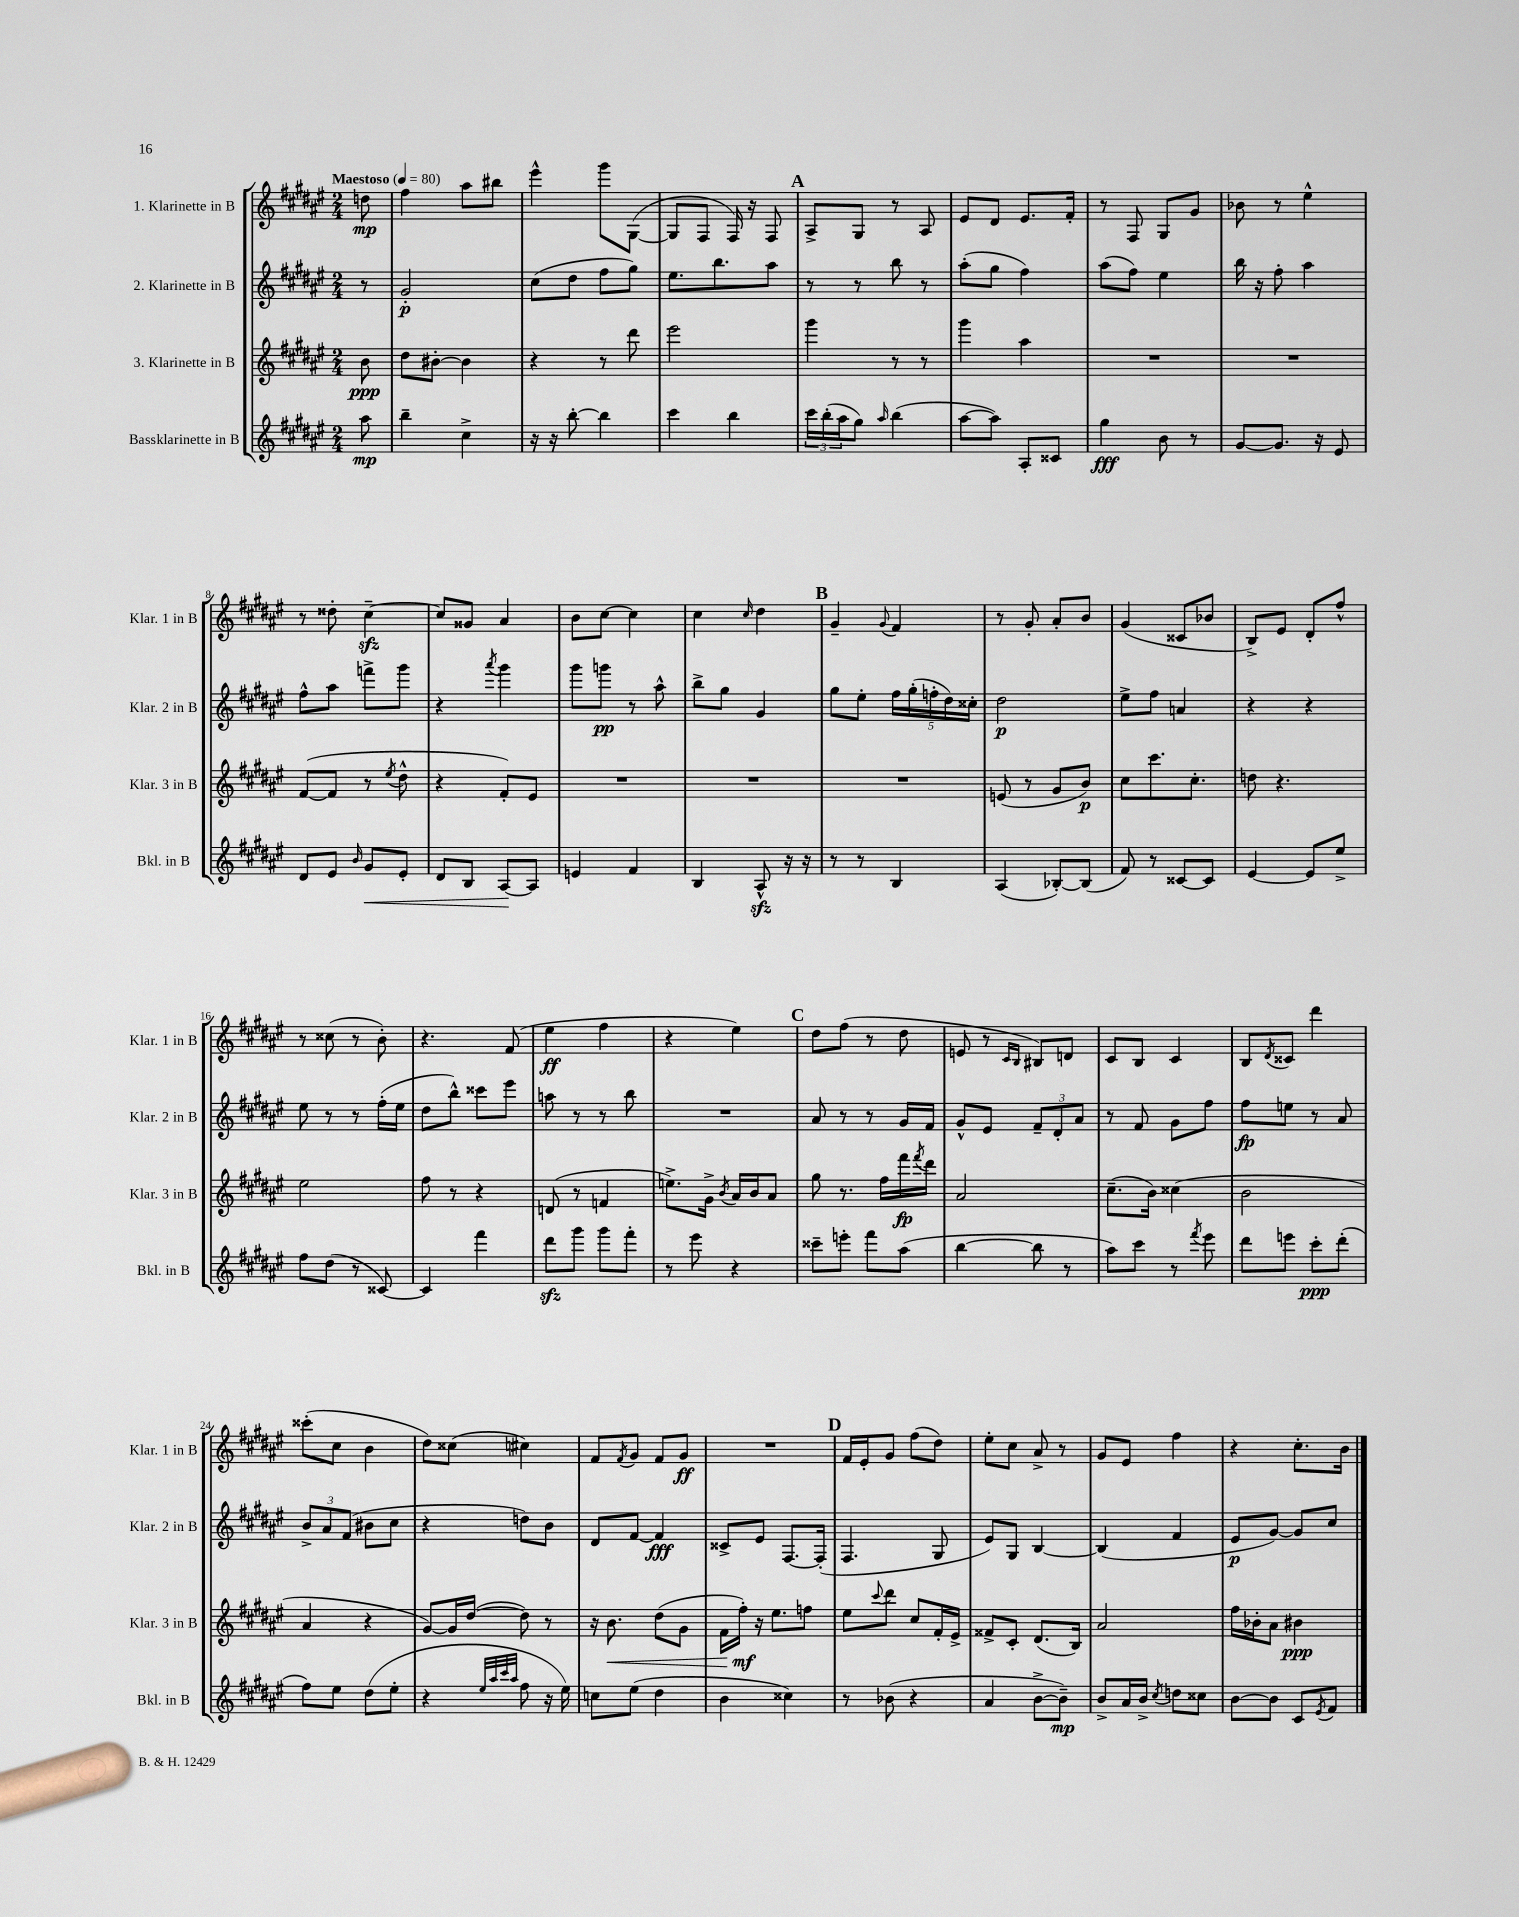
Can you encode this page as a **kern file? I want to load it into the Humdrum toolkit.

**kern	**dynam	**kern	**dynam	**kern	**dynam	**kern	**dynam
*part4	*part4	*part3	*part3	*part2	*part2	*part1	*part1
*staff4	*staff4	*staff3	*staff3	*staff2	*staff2	*staff1	*staff1
*I"Bassklarinette in B	*	*I"3. Klarinette in B	*	*I"2. Klarinette in B	*	*I"1. Klarinette in B	*
*I'Bkl. in B	*	*I'Klar. 3 in B	*	*I'Klar. 2 in B	*	*I'Klar. 1 in B	*
*clefG2	*	*clefG2	*	*clefG2	*	*clefG2	*
*k[f#c#g#d#a#e#]	*	*k[f#c#g#d#a#e#]	*	*k[f#c#g#d#a#e#]	*	*k[f#c#g#d#a#e#]	*
*M2/4	*	*M2/4	*	*M2/4	*	*M2/4	*
*MM80	*	*MM80	*	*MM80	*	*MM80	*
=	=	=	=	=	=	=	=
!	!	!	!	!	!	!LO:TX:a:B:t=Maestoso	!
8aa#\	mp	8b\	ppp	8r	.	8ddn\	mp
=1	=1	=1	=1	=1	=1	=1	=1
4bb~\	.	8dd#\L	.	2g#'/	p	4ff#\	.
.	.	[8b#X'\J	.	.	.	.	.
4cc#^\	.	4b#\]	.	.	.	8aa#\L	.
.	.	.	.	.	.	8bb#X\J	.
=2	=2	=2	=2	=2	=2	=2	=2
16r	.	4r	.	(8cc#\L	.	4eee#^^\	.
16r	.	.	.	.	.	.	.
[8bb'\	.	.	.	8dd#\J	.	.	.
4bb\]	.	8r	.	8ff#\L	.	8ggg#\L	.
.	.	8ddd#\	.	8gg#\J)	.	([8G#\J	.
=3	=3	=3	=3	=3	=3	=3	=3
4ccc#\	.	2eee#\	.	8.ee#\L	.	8G#/L]	.
.	.	.	.	.	.	8F#/J	.
.	.	.	.	8.bb\	.	.	.
4bb\	.	.	.	.	.	16F#/)	.
.	.	.	.	.	.	16r	.
.	.	.	.	8aa#\J	.	8F#/	.
!!LO:REH:place=s1:t=A
=4	=4	=4	=4	=4	=4	=4	=4
24ccc#\LL	.	4ggg#\	.	8r	.	8A#^/L	.
(24bb'\	.	.	.	.	.	.	.
24aa#\J	.	.	.	.	.	.	.
8gg#\J)	.	.	.	8r	.	8G#/J	.
16qqaa#/	.	.	.	.	.	.	.
(4bb\	.	8r	.	8bb\	.	8r	.
.	.	8r	.	8r	.	8A#/	.
=5	=5	=5	=5	=5	=5	=5	=5
[8aa#\L	.	4ggg#\	.	(8aa#'\L	.	8e#/L	.
8aa#\J])	.	.	.	8gg#\J	.	8d#/J	.
8A#'/L	.	4aa#\	.	4ff#\)	.	8.e#/L	.
8c##X/J	.	.	.	.	.	.	.
.	.	.	.	.	.	16f#'/Jk	.
=6	=6	=6	=6	=6	=6	=6	=6
4gg#\	fff	2r	.	(8aa#\L	.	8r	.
.	.	.	.	8ff#\J)	.	8F#/	.
8b\	.	.	.	4ee#\	.	8G#/L	.
8r	.	.	.	.	.	8g#/J	.
=7	=7	=7	=7	=7	=7	=7	=7
[8g#/L	.	2r	.	16bb\	.	8b-X\	.
.	.	.	.	16r	.	.	.
8.g#/J]	.	.	.	8ff#'\	.	8r	.
.	.	.	.	4aa#\	.	4ee#^^\	.
16r	.	.	.	.	.	.	.
8e#/	.	.	.	.	.	.	.
!!LO:LB:g=z
=8	=8	=8	=8	=8	=8	=8	=8
8d#/L	.	([8f#/L	.	8ff#^^\L	.	8r	.
8e#/J	.	8f#/J]	.	8aa#\J	.	8dd##X'\	.
16qqb/	.	.	.	.	.	.	.
!	!LO:HP:b	!	!	!	!	!	!
8g#/L	<	8r	.	8fffn^\L	.	[4cc#zz~\	.
.	.	8qee#/	.	.	.	.	.
8e#'/J	.	8dd#^^\	.	8ggg#\J	.	.	.
=9	=9	=9	=9	=9	=9	=9	=9
8d#/L	.	4r	.	4r	.	8cc#/L]	.
8B/J	.	.	.	.	.	8g##X/J	.
.	.	.	.	8qaaa#/	.	.	.
[8A#/L	.	8f#'/L)	.	4ggg#\	.	4a#/	.
8A#/J]	[	8e#/J	.	.	.	.	.
=10	=10	=10	=10	=10	=10	=10	=10
4en/	.	2r	.	8ggg#\L	.	8b\L	.
.	.	.	.	8gggn\J	pp	[8cc#\J	.
4f#/	.	.	.	8r	.	4cc#\]	.
.	.	.	.	8aa#^^\	.	.	.
=11	=11	=11	=11	=11	=11	=11	=11
4B/	.	2r	.	8bb^\L	.	4cc#\	.
.	.	.	.	8gg#\J	.	.	.
.	.	.	.	.	.	16qqcc#/	.
8A#zz^^/	.	.	.	4g#/	.	4dd#\	.
16r	.	.	.	.	.	.	.
16r	.	.	.	.	.	.	.
!!LO:REH:place=s1:t=B
=12	=12	=12	=12	=12	=12	=12	=12
8r	.	2r	.	8gg#\L	.	4g#~/	.
8r	.	.	.	8ee#'\J	.	.	.
.	.	.	.	.	.	8qqg#/	.
4B/	.	.	.	20ff#\LL	.	4f#/	.
.	.	.	.	(20gg#'\	.	.	.
.	.	.	.	20ffn'\	.	.	.
.	.	.	.	20dd#\)	.	.	.
.	.	.	.	20cc##X'\JJ	.	.	.
=13	=13	=13	=13	=13	=13	=13	=13
(4A#/	.	(8en/	.	2dd#\	p	8r	.
.	.	8r	.	.	.	8g#'/	.
[8B-X'/L)	.	8g#/L	.	.	.	8a#'/L	.
(8B-/J]	.	8b/J)	p	.	.	8b/J	.
=14	=14	=14	=14	=14	=14	=14	=14
8f#/)	.	8cc#\L	.	8ee#^\L	.	(4g#/	.
8r	.	8.ccc#\	.	8ff#\J	.	.	.
[8c##X/L	.	.	.	4an/	.	8c##X/L	.
.	.	8.cc#'\J	.	.	.	.	.
8c##/J]	.	.	.	.	.	8b-X/J	.
=15	=15	=15	=15	=15	=15	=15	=15
[4e#/	.	8ddn\	.	4r	.	8B^/L)	.
.	.	4.r	.	.	.	8e#/J	.
8e#/L]	.	.	.	4r	.	8d#'/L	.
8ee#^/J	.	.	.	.	.	8ff#^^/J	.
!!LO:LB:g=z
=16	=16	=16	=16	=16	=16	=16	=16
8ff#\L	.	2ee#\	.	8ee#\	.	8r	.
(8dd#\J	.	.	.	8r	.	(8cc##X\	.
8r	.	.	.	8r	.	8r	.
[8c##X/)	.	.	.	(16ff#'\LL	.	8b'\)	.
.	.	.	.	16ee#\JJ	.	.	.
=17	=17	=17	=17	=17	=17	=17	=17
4c##/]	.	8ff#\	.	8dd#\L	.	4.r	.
.	.	8r	.	8bb^^\J)	.	.	.
4fff#\	.	4r	.	8ccc##X\L	.	.	.
.	.	.	.	8eee#\J	.	(8f#/	.
=18	=18	=18	=18	=18	=18	=18	=18
8ddd#zz\L	.	(8dn/	.	8aan\	.	4ee#\	ff
8ggg#\J	.	8r	.	8r	.	.	.
8ggg#\L	.	4fn/	.	8r	.	4ff#\	.
8fff#'\J	.	.	.	8bb\	.	.	.
=19	=19	=19	=19	=19	=19	=19	=19
8r	.	8.een^\L)	.	2r	.	4r	.
8eee#\	.	.	.	.	.	.	.
.	.	16g#^\Jk	.	.	.	.	.
.	.	8qb/	.	.	.	.	.
4r	.	16a#/LL	.	.	.	4ee#\)	.
.	.	16b/J	.	.	.	.	.
.	.	8a#/J	.	.	.	.	.
!!LO:REH:place=s1:t=C
=20	=20	=20	=20	=20	=20	=20	=20
8ccc##X~\L	.	8gg#\	.	8a#/	.	8dd#\L	.
8eeen'\J	.	8.r	.	8r	.	(8ff#\J	.
8fff#\L	.	.	.	8r	.	8r	.
.	.	16ff#\LL	.	.	.	.	.
(8aa#\J	.	16fff#\	fp	16g#/LL	.	8dd#\	.
.	.	8qfff#/	.	.	.	.	.
.	.	16ddd#\JJ	.	16f#/JJ	.	.	.
=21	=21	=21	=21	=21	=21	=21	=21
[4bb\	.	2a#/	.	8g#^^/L	.	8en/	.
.	.	.	.	8e#/J	.	8r	.
.	.	.	.	.	.	16qqc#/LL	.
.	.	.	.	.	.	16qqB/JJ	.
8bb\]	.	.	.	12f#~/L	.	8B#X/L)	.
.	.	.	.	12d#'/	.	.	.
8r	.	.	.	.	.	8dn/J	.
.	.	.	.	12a#/J	.	.	.
=22	=22	=22	=22	=22	=22	=22	=22
8aa#\L)	.	(8.cc#~\L	.	8r	.	8c#/L	.
8ccc#\J	.	.	.	8f#/	.	8B/J	.
.	.	16b\Jk)	.	.	.	.	.
8r	.	(4cc##X\	.	8g#\L	.	4c#/	.
8qfff#/	.	.	.	.	.	.	.
8eee#\	.	.	.	8ff#\J	.	.	.
=23	=23	=23	=23	=23	=23	=23	=23
8ddd#\L	.	2b\	.	8ff#\L	fp	8B/L	.
.	.	.	.	.	.	8qd#/	.
8eeen\J	.	.	.	8een\J	.	8c##X/J	.
8ccc#'\L	ppp	.	.	8r	.	4ddd#\	.
(8ddd#'\J	.	.	.	8a#/	.	.	.
!!LO:LB:g=z
=24	=24	=24	=24	=24	=24	=24	=24
8ff#\L)	.	4a#/	.	12b^/L	.	(8ccc##X'\L	.
.	.	.	.	12a#/	.	.	.
8ee#\J	.	.	.	.	.	8cc#\J	.
.	.	.	.	(12f#/J	.	.	.
(8dd#\L	.	4r	.	8b#X\L	.	4b\	.
8ee#'\J	.	.	.	8cc#\J	.	.	.
=25	=25	=25	=25	=25	=25	=25	=25
4r	.	[8g#/L)	.	4r	.	8dd#\L)	.
.	.	16g#/L]	.	.	.	(8cc##X\J	.
.	.	([16dd#/JJ	.	.	.	.	.
32qqee#/LLL	.	.	.	.	.	.	.
32qqaa#/	.	.	.	.	.	.	.
32qqccc#/	.	.	.	.	.	.	.
32qqaa#/JJJ	.	.	.	.	.	.	.
8ff#\	.	8dd#\])	.	8ddn\L)	.	4cc#X\)	.
16r	.	8r	.	8b\J	.	.	.
16ee#\)	.	.	.	.	.	.	.
=26	=26	=26	=26	=26	=26	=26	=26
8ccn\L	.	16r	.	8d#/L	.	8f#/L	.
!	!	!	!LO:HP:b	!	!	!	!
.	.	8.b\	<	.	.	.	.
.	.	.	.	.	.	8qf#/	.
(8ee#\J	.	.	.	[8f#/J	.	8g#/J	.
4dd#\	.	(8dd#\L	.	4f#/]	fff	8f#/L	.
.	.	8g#\J	.	.	.	8g#/J	ff
=27	=27	=27	=27	=27	=27	=27	=27
4b\	.	16f#\LL	.	8c##X^/L	.	2r	.
.	.	16ff#'\JJ)	mf	.	.	.	.
.	.	16r	[	8e#/J	.	.	.
.	.	8.ee#\L	.	.	.	.	.
4cc##X\)	.	.	.	[8.F#/L	.	.	.
.	.	8ffn\J	.	.	.	.	.
.	.	.	.	(16F#'/Jk]	.	.	.
!!LO:REH:place=s1:t=D
=28	=28	=28	=28	=28	=28	=28	=28
8r	.	8ee#\L	.	4.F#/	.	16f#/LL	.
.	.	.	.	.	.	16e#'/J	.
.	.	8qqccc#/	.	.	.	.	.
(8b-X\	.	8ddd#\J	.	.	.	8g#/J	.
4r	.	8cc#/L	.	.	.	(8ff#\L	.
.	.	16f#'/L	.	8G#/	.	8dd#\J)	.
.	.	16e#^/JJ	.	.	.	.	.
=29	=29	=29	=29	=29	=29	=29	=29
4a#/	.	8f##X^/L	.	8e#/L)	.	8ee#'\L	.
.	.	8c#'/J	.	8G#/J	.	8cc#\J	.
[8b^\L	.	(8.d#/L	.	[4B/	.	8a#^/	.
8b~\J])	mp	.	.	.	.	8r	.
.	.	16B/Jk)	.	.	.	.	.
=30	=30	=30	=30	=30	=30	=30	=30
8b^/L	.	2a#/	.	(4B/]	.	8g#/L	.
16a#/L	.	.	.	.	.	8e#/J	.
16b^/JJ	.	.	.	.	.	.	.
8qcc#/	.	.	.	.	.	.	.
8ddn\L	.	.	.	4f#/	.	4ff#\	.
8cc##X\J	.	.	.	.	.	.	.
=31	=31	=31	=31	=31	=31	=31	=31
[8b\L	.	16ff#\LL	.	8e#/L	p	4r	.
.	.	16b-X'\J	.	.	.	.	.
8b\J]	.	8a#\J	.	[8g#/J)	.	.	.
8c#/L	.	4b#X\	ppp	8g#/L]	.	8.cc#'\L	.
8qe#/	.	.	.	.	.	.	.
8f#/J	.	.	.	8cc#/J	.	.	.
.	.	.	.	.	.	16b\Jk	.
==	==	==	==	==	==	==	==
*-	*-	*-	*-	*-	*-	*-	*-
